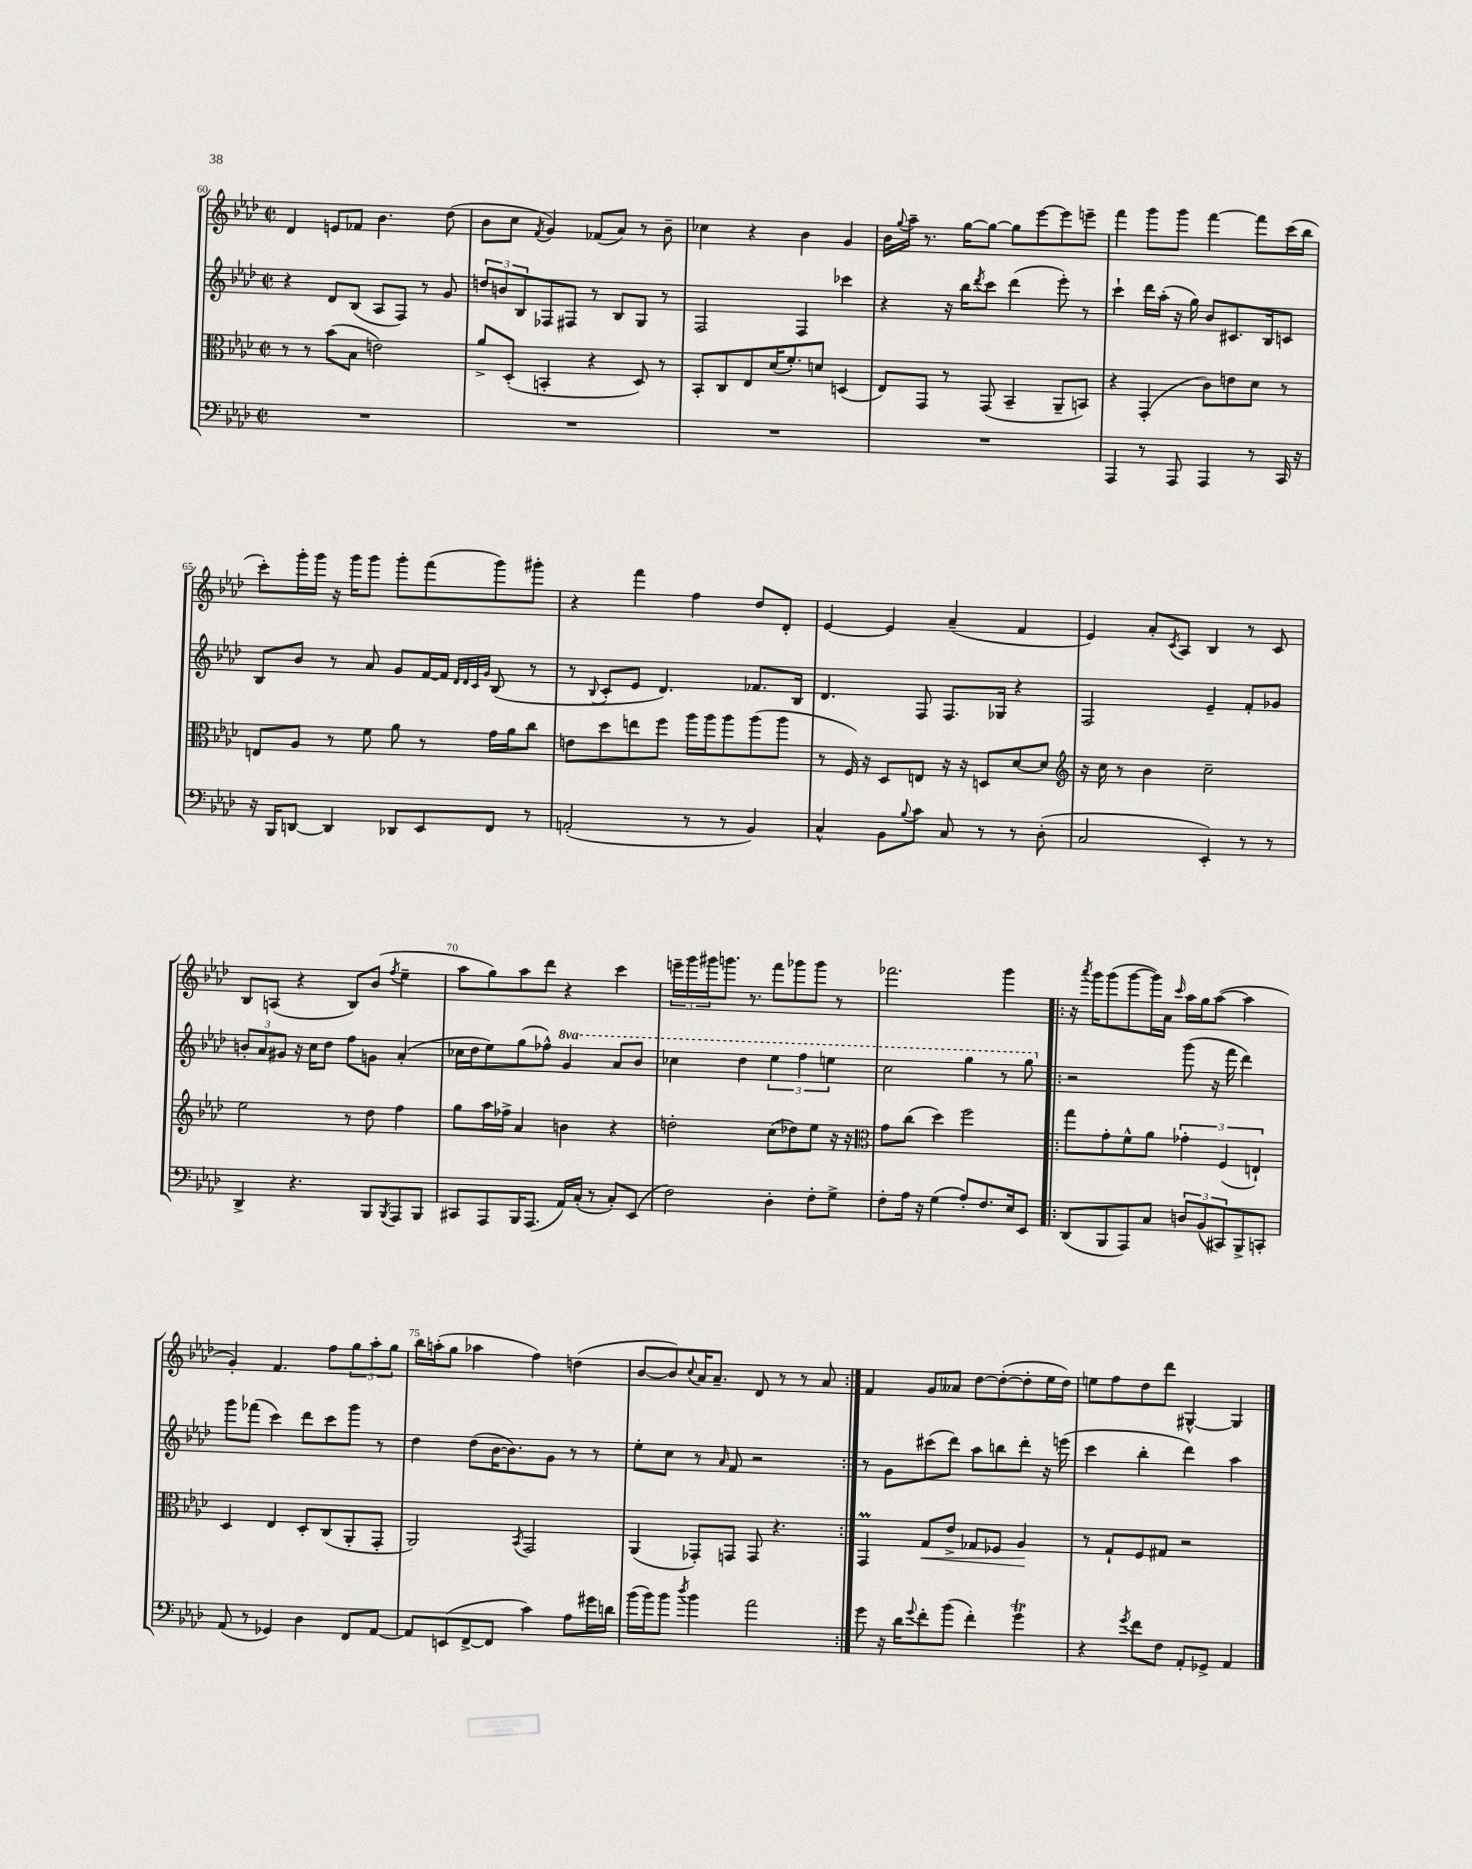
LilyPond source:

<<
\new StaffGroup <<
\new Staff = "s0" {
    \clef treble \key aes \major \defaultTimeSignature \time 2/2
    des'4 e'8 fes'8 bes'4. des''8( |
    bes'8 c''8 \acciaccatura { f'8 } g'4) fes'8( aes'8) r8 bes'8-- |
    ces''4 r4 bes'4 g'4 |
    bes'16 \appoggiatura { g''8 } aes''16-- r8. g''16~ g''8~ g''8 ees'''8~ ees'''8 e'''8-- |
    f'''4 g'''8 g'''8 f'''4~ f'''8 c'''16( bes''16 |
    c'''8-.) g'''16-. g'''16 r16 g'''16 g'''8 g'''8-. f'''8( g'''8) gis'''8-. |
    r4 f'''4 f''4 des''8 des'8-. |
    ees'4~ ees'4 aes'4--( f'4 |
    ees'4) aes'8-. \acciaccatura { c'8 } aes8 bes4 r8 c'8 |
    bes8 a8( r4 bes8) bes'8( \acciaccatura { f''8 } ees''4-- |
    aes''8 g''8) aes''8 des'''8 r4 c'''4 |
    \tuplet 3/2 { e'''16-- g'''16 gis'''16 } g'''8. r8. f'''8 ges'''8 ges'''8 r8 |
    fes'''2. g'''4 |
    \repeat volta 2 { r16 \acciaccatura { aes'''8 } g'''16 g'''8( g'''8~ g'''16) aes'16 \grace { c'''16 } aes''16 g''16 aes''8~( aes''4 |
    g'4-.) f'4. f''8 \tuplet 3/2 { g''8 aes''8-. g''8 } |
    bes''16 a''16-.( g''8 aes''4 f''4) d''4( |
    bes'8~ bes'8) \appoggiatura { c''8 } aes'16 aes'8.-- des'8 r8 r8 aes'8 | }
    f'4 g'8 aeses'8 des''8~ des''8~-.( des''8-. ees''16 des''16) |
    e''8 f''8 des''8 des'''8 gis4~-^ gis4 \bar "|." |
}
\new Staff = "s1" {
    \clef treble \key aes \major \defaultTimeSignature \time 2/2 \set Staff.ottavationMarkups = #ottavation-simple-ordinals
    r4 des'8 bes8( aes8 f8) r8 g'8 |
    \tuplet 3/2 { d''8 b'8 bes8 } fes8 fis8 r8 bes8 g8 r8 |
    f2 f4 ces'''4 |
    r4 r16 bes''16 \acciaccatura { des'''8 } c'''8 des'''4( ees'''8-.) r8 |
    c'''4-! des'''16 aes''16-.( r16 g''16) bes'8 cis'8. bes16 c'8 |
    bes8 bes'8 r8 aes'8 g'8 f'16~ f'16 \grace { des'32 des'32 c'32 g'32 } bes8( r8 |
    r8 \appoggiatura { bes8 } c'8-. ees'8 des'4.) fes'8. bes16 |
    des'4. f8 f8. ges16 r4 |
    f2 ees'4-- f'8-. ges'8 |
    \tuplet 3/2 { b'8-. aes'8 gis'8 } r16 c''16 des''8 f''8 g'8 aes'4-.( |
    ces''16 des''16 ees''8) g''8( fes''8-^) \ottava #1 g''4 aes''8 bes''8 |
    ces'''4 des'''4 \tuplet 3/2 { ees'''4 f'''4 e'''4 } |
    c'''2 g'''4 r8 g'''8 \ottava #0 |
    \repeat volta 2 { r2 g'''8( r16 f'''16 des'''4) |
    g'''8 fes'''8( c'''4) des'''8 c'''8 g'''8 r8 |
    des''4 des''8( bes'16~ bes'8.) g'8 r8 r8 |
    ees''8-. c''8 r8 \grace { aes'16 } f'8 r2 | }
    r8 g'8 cis'''8( des'''8) aes''8 b''8 des'''8-. r16 e'''16( |
    c'''4 bes''4-. des'''4) aes''4 \bar "|." |
}
\new Staff = "s2" {
    \clef alto \key aes \major \defaultTimeSignature \time 2/2
    r8 r8 bes'8( bes8 e'2) |
    aes'8-> des8-.( b,4-. r4 des8) r8 |
    bes,8-. c8 ees8 des'16( f'8.-.) d'8 d4( |
    ees8) g,8 r8 g,8( bes,4-- aes,8-- b,8) |
    r4 g,4-.( c'8) e'8 des'8 r8 |
    e8 aes8 r8 f'8 aes'8 r8 g'16 aes'16 c''8 |
    e'8 des''8 e''8 f''8 aes''16 aes''16 aes''8 aes''8( aes''8 |
    r8 f16) r16 des8 e8 r16 r16 d8 des'8~ des'8 |
    \clef treble r16 c''16 r8 bes'4 c''2-- |
    ees''2 r8 des''8 f''4 |
    g''8 aes''16 fes''16-> aes'4 b'4 r4 |
    d''2-. c''8( des''8) ees''8 r16 r16 |
    \clef alto g'8 c''8( des''4) f''2 |
    \repeat volta 2 { g''8 g'8-. f'8-^ aes'8 \tuplet 3/2 { ges'4-. f4( e4-!) } |
    des4 ees4 des8-. c8( aes,8-. g,8-. |
    aes,2) \acciaccatura { bes,8 } g,2 |
    aes,4( ges,8-.) g,8 g,8 r4. | }
    g,4\prall g8\< ees'8-> ges8 fes8 aes4\! |
    r8 g8-! f8 gis8 r2 \bar "|." |
}
\new Staff = "s3" {
    \clef bass \key aes \major \defaultTimeSignature \time 2/2
    R1 |
    R1 |
    R1 |
    R1 |
    aes,,4 r8 aes,,8 aes,,4 r8 c,16 r16 |
    r16 bes,,16 d,8~ d,4 des,8 ees,8 f,8 r8 |
    a,2-.( r8 r8 bes,4) |
    c4-^ bes,8 \appoggiatura { bes8 } c'8 c8 r8 r8 des8-.( |
    c2 ees,4-.) r8 r8 |
    des,4-> r4. bes,,8 \acciaccatura { bes,,8 } aes,,8 bes,,8 |
    cis,8 aes,,8 bes,,16 aes,,8.( aes,16) c16-.( r8 c8-.) ees,8( |
    f2) des4-. f8-. g8-> |
    f8-. aes16 r16 g4( aes8-.) f8. ees16 ees,8 |
    \repeat volta 2 { des,8( bes,,8 aes,,8) c8 \tuplet 3/2 { d8 bes,8( cis,8) } bes,,8-> c,8-. |
    aes,8( r8 ges,4) des4 f,8 aes,8~ |
    aes,8 e,8( f,8~-> f,8 c'4) aes8 gis'16 d'16 |
    bes'16( bes'16) bes'8 \acciaccatura { des''8 } bes'4 aes'2 | }
    g'8 r16 des'16 \appoggiatura { g'8 } f'8-. bes'8( f'4-.) g'4\trill |
    r4 \acciaccatura { g'8 } f'8 f8 aes,8-. ges,8-> aes,4 \bar "|." |
}
>>
>>
\layout { \context { \Score currentBarNumber = #60 \override BarNumber.break-visibility = ##(#f #t #t) barNumberVisibility = #(every-nth-bar-number-visible 5) } }
